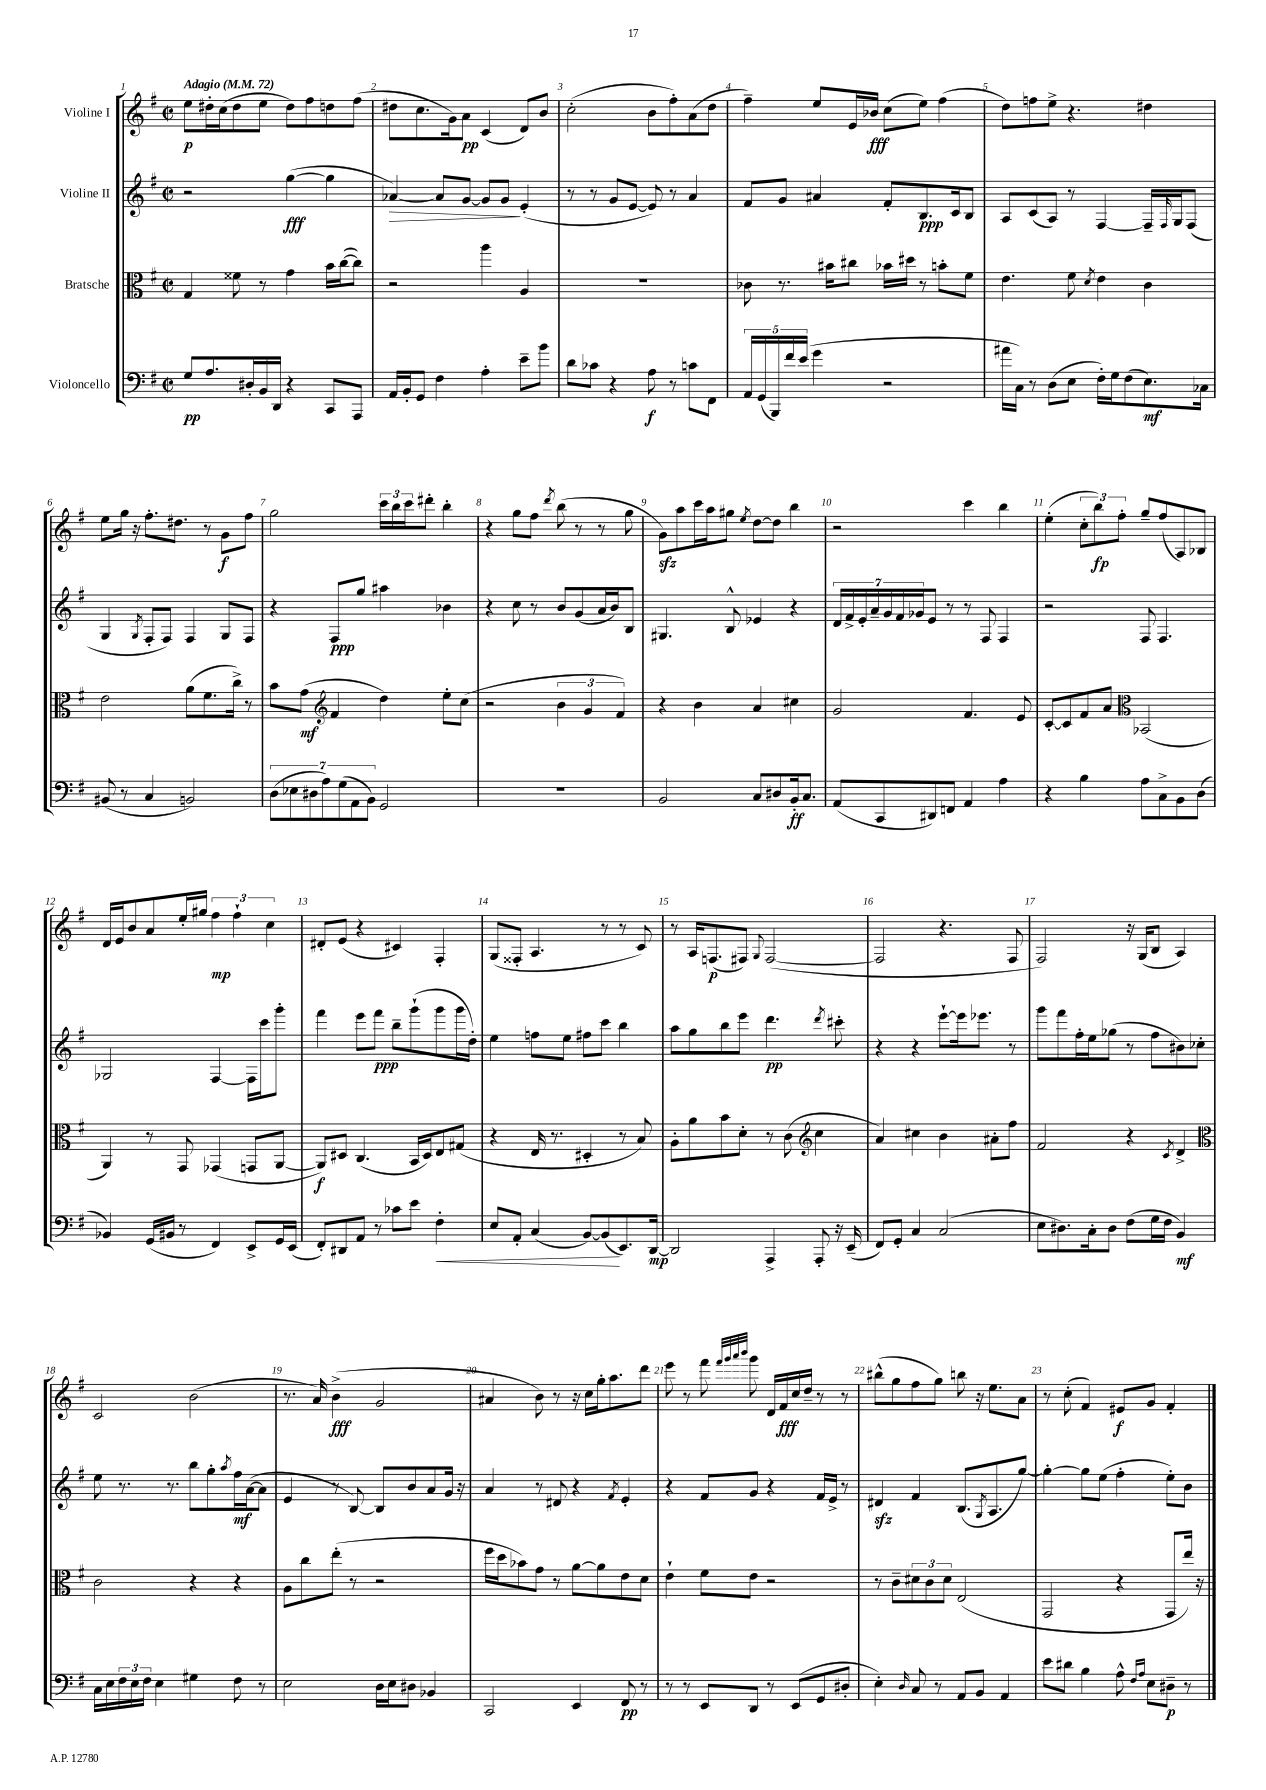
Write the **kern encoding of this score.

**kern	**dynam	**kern	**dynam	**kern	**dynam	**kern	**dynam
*part4	*part4	*part3	*part3	*part2	*part2	*part1	*part1
*staff4	*staff4	*staff3	*staff3	*staff2	*staff2	*staff1	*staff1
*I"Violoncello	*	*I"Bratsche	*	*I"Violine II	*	*I"Violine I	*
*clefF4	*	*clefC3	*	*clefG2	*	*clefG2	*
*k[f#]	*	*k[f#]	*	*k[f#]	*	*k[f#]	*
*M2/2	*	*M2/2	*	*M2/2	*	*M2/2	*
*met(c|)	*	*met(c|)	*	*met(c|)	*	*met(c|)	*
*MM72	*	*MM72	*	*MM72	*	*MM72	*
=1	=1	=1	=1	=1	=1	=1	=1
!	!	!	!	!	!	!LO:TX:a:B:t=Adagio	!
8G/L	pp	4G/	.	2r	.	8ee\L	p
8.A/	.	.	.	.	.	16dd#X'\L	.
.	.	.	.	.	.	(16cc\J	.
.	.	8f##X\	.	.	.	8dd#\	.
16D#X'/L	.	.	.	.	.	.	.
16BB/	.	8r	.	.	.	8ee\J	.
16DD/JJ	.	.	.	.	.	.	.
4r	.	4g\	.	([4gg\	fff	8dd#\L)	.
.	.	.	.	.	.	8ff#\	.
8CC/L	.	16b\LL	.	4gg\]	.	8ddn\	.
.	.	([16cc\J	.	.	.	.	.
8AAA/J	.	8cc\J])	.	.	.	(8ff#\J	.
=2	=2	=2	=2	=2	=2	=2	=2
!	!	!	!	!	!LO:HP:b	!	!
16AA/LL	.	2r	.	[4a-X/)	>	8dd#X\L	.
16BB'/J	.	.	.	.	.	.	.
8GG/J	.	.	.	.	.	8.cc\	.
4F#\	.	.	.	8a-/L]	.	.	.
.	.	.	.	.	.	16g\k)	.
.	.	.	.	[8g/J	.	8a\J	pp
4A'\	.	4aa\	.	8g/L]	.	(4c/	.
.	.	.	.	8g/J	.	.	.
8e~\L	.	4A/	.	(4e'/	]	8d/L)	.
8b\J	.	.	.	.	.	8b/J	.
=3	=3	=3	=3	=3	=3	=3	=3
8d\L	.	1r	.	8r	.	(2cc'\	.
8c-X\J	.	.	.	8r	.	.	.
4r	.	.	.	8g/L	.	.	.
.	.	.	.	[8e/J	.	.	.
8A\	f	.	.	8e/])	.	8b\L	.
8r	.	.	.	8r	.	8ff#'\)	.
8cn\L	.	.	.	4a/	.	(8a\	.
8FF#\J	.	.	.	.	.	8dd\J	.
=4	=4	=4	=4	=4	=4	=4	=4
20AA/LL	.	8c-X\	.	8f#/L	.	4ff#~\)	.
(20GG/	.	.	.	.	.	.	.
20BBB/)	.	.	.	.	.	.	.
.	.	8.r	.	8g/J	.	.	.
20f#/	.	.	.	.	.	.	.
(20e/JJ	.	.	.	.	.	.	.
4g\	.	.	.	4a#X/	.	8ee/L	.
.	.	16b#X\KL	.	.	.	.	.
.	.	8cc#X\J	.	.	.	16e/L	.
.	.	.	.	.	.	16b-X/JJ	fff
2r	.	16b-X\LL	.	8f#'/L	.	(8cc\L	.
.	.	16dd#X\JJ	.	.	.	.	.
.	.	8r	.	8.B/	ppp	8ee\J)	.
.	.	8bn'\L	.	.	.	(4ff#\	.
.	.	.	.	16c/k	.	.	.
.	.	8f#\J	.	8B/J	.	.	.
=5	=5	=5	=5	=5	=5	=5	=5
16a#X\LL	.	4.e\	.	8A/L	.	8dd\L)	.
16C\JJ)	.	.	.	.	.	.	.
8r	.	.	.	(8c/	.	8ffn\	.
(8D\L	.	.	.	8A/J)	.	8ee^\J	.
8E\J	.	8f#\	.	8r	.	4.r	.
.	.	8qd/	.	.	.	.	.
16F#'\LL)	.	4e\	.	[4F#/	.	.	.
16G\J	.	.	.	.	.	.	.
(8F#\	.	.	.	.	.	.	.
8.E\)	mf	4c\	.	16F#~/LL]	.	4dd#X\	.
.	.	.	.	16qqF#/	.	.	.
.	.	.	.	16G/J	.	.	.
.	.	.	.	(8F#/J	.	.	.
16C-X\Jk	.	.	.	.	.	.	.
!!LO:LB:g=z
=6	=6	=6	=6	=6	=6	=6	=6
(8BB#X/	.	2e\	.	4G/	.	8ee\L	.
8r	.	.	.	.	.	16gg\Jk	.
.	.	.	.	.	.	16r	.
.	.	.	.	8qG/	.	.	.
4C/	.	.	.	8F#'/L	.	8.ff#'\L	.
.	.	.	.	8F#/J)	.	.	.
.	.	.	.	.	.	8.dd#X\J	.
2BBn/)	.	(8a\L	.	4F#/	.	.	.
.	.	8.f#\	.	.	.	8r	.
.	.	.	.	8G/L	.	8g\L	f
.	.	16cc^\Jk)	.	.	.	.	.
.	.	8r	.	8F#/J	.	8ff#\J	.
=7	=7	=7	=7	=7	=7	=7	=7
(14D\L	.	8b\L	.	4r	.	2gg\	.
14E-X\	.	.	.	.	.	.	.
.	.	(8g\J	mf	.	.	.	.
14D#X\	.	.	.	.	.	.	.
14A\)	.	.	.	.	.	.	.
*	*	*clefG2	*	*	*	*	*
.	.	4f#/	.	8F#/L	ppp	.	.
(14G\	.	.	.	.	.	.	.
14AA\	.	.	.	.	.	.	.
.	.	.	.	8gg/J	.	.	.
14BB\J)	.	.	.	.	.	.	.
2GG/	.	4dd\)	.	4aa#X\	.	24ccc\LL	.
.	.	.	.	.	.	24bb\	.
.	.	.	.	.	.	24ccc\J	.
.	.	.	.	.	.	8ddd#X'\J	.
.	.	8ee'\L	.	4b-X\	.	4bb'\	.
.	.	(8cc\J	.	.	.	.	.
=8	=8	=8	=8	=8	=8	=8	=8
1r	.	2r	.	4r	.	4r	.
.	.	.	.	8cc\	.	8gg\L	.
.	.	.	.	8r	.	8ff#\J	.
.	.	.	.	.	.	8qddd/	.
.	.	6b\	.	8b/L	.	(8bb\	.
.	.	.	.	(8g/	.	8r	.
.	.	6g/	.	.	.	.	.
.	.	.	.	16a/L	.	8r	.
.	.	.	.	16b/J)	.	.	.
.	.	6f#/)	.	.	.	.	.
.	.	.	.	8B/J	.	8gg\	.
=9	=9	=9	=9	=9	=9	=9	=9
2BB/	.	4r	.	4.G#X/	.	8gzz\L)	.
.	.	.	.	.	.	8aa\	.
.	.	4b\	.	.	.	16ccc\L	.
.	.	.	.	.	.	16aa\J	.
.	.	.	.	8B^^/	.	8gg#X\J	.
.	.	.	.	.	.	8qee/	.
8C/L	.	4a/	.	4e-X/	.	[8dd\L	.
8D#X/	.	.	.	.	.	8dd\J]	.
16BB'/k	ff	4cc#X\	.	4r	.	4bb\	.
8.C/J	.	.	.	.	.	.	.
=10	=10	=10	=10	=10	=10	=10	=10
(8AA/L	.	2g/	.	28d/LL	.	2r	.
.	.	.	.	28f#^/	.	.	.
.	.	.	.	28e'/	.	.	.
.	.	.	.	28a~/	.	.	.
8CC/	.	.	.	.	.	.	.
.	.	.	.	28g/	.	.	.
.	.	.	.	28f#/	.	.	.
.	.	.	.	28g-X/J	.	.	.
8DD#X/)	.	.	.	8e/J	.	.	.
8FFn/J	.	.	.	8r	.	.	.
4AA/	.	4.f#/	.	8r	.	4ccc\	.
.	.	.	.	8F#/	.	.	.
4A\	.	.	.	4F#/	.	4bb\	.
.	.	8e/	.	.	.	.	.
=11	=11	=11	=11	=11	=11	=11	=11
4r	.	[8c'/L	.	2r	.	(4ee'\	.
.	.	8c/]	.	.	.	.	.
4B\	.	8f#/	.	.	.	12cc'\L	.
.	.	.	.	.	.	12bb\)	fp
.	.	8a/J	.	.	.	.	.
.	.	.	.	.	.	12ff#'\J	.
*	*	*clefC3	*	*	*	*	*
8A\L	.	(2BB-X/	.	8F#/	.	8gg~/L	.
8C^\	.	.	.	4.F#/	.	(8ff#/	.
8BB\	.	.	.	.	.	8A/)	.
(8D\J	.	.	.	.	.	8B-X/J	.
!!LO:LB:g=z
=12	=12	=12	=12	=12	=12	=12	=12
4BB-X/)	.	4AA/)	.	2G-X/	.	16d/LL	.
.	.	.	.	.	.	16e/J	.
.	.	.	.	.	.	8b/	.
(16GG/LL	.	8r	.	.	.	8a/	.
16BB#X/JJ	.	.	.	.	.	.	.
8r	.	8GG/	.	.	.	16ee'/L	.
.	.	.	.	.	.	16gg#X/JJ	.
4FF#/)	.	(4GG-X/	.	[4F#/	.	6ff#\	mp
.	.	.	.	.	.	6ff#`\	.
8EE^/L	.	8GGn/L	.	16F#\LL]	.	.	.
.	.	.	.	16ccc\J	.	.	.
.	.	.	.	.	.	6cc\	.
16GG/L	.	[8AA/J	.	8ggg'\J	.	.	.
(16EE/JJ	.	.	.	.	.	.	.
=13	=13	=13	=13	=13	=13	=13	=13
8FF#'/L)	.	8AA/L])	f	4fff#\	.	8d#X'/L	.
8DD#X/	.	8D#X/J	.	.	.	(8e/J	.
8AA/J	.	(4.C/	.	8eee\L	.	4r	.
8r	.	.	.	8fff#\J	ppp	.	.
8c-X\L	.	.	.	8bb~\L	.	4c#X/)	.
8e\J	.	16BB/LL	.	(8ggg`\	.	.	.
.	.	16D#/J)	.	.	.	.	.
!	!LO:HP:b	!	!	!	!	!	!
4F#'\	<	8E/	.	8ggg\	.	4F#'/	.
.	.	(8G#X/J	.	16ggg\L	.	.	.
.	.	.	.	16dd'\JJ)	.	.	.
=14	=14	=14	=14	=14	=14	=14	=14
8E/L	.	4r	.	4ee\	.	(8G/L	.
8AA'/J	.	.	.	.	.	8F##X'/J	.
(4C/	.	16E/	.	8ffn\L	.	4.A/	.
.	.	8.r	.	.	.	.	.
.	.	.	.	8ee\J	.	.	.
[8BB/L)	.	4D#X'/	.	8ff#X\L	.	.	.
(8BB/]	.	.	.	8ccc\J	.	8r	.
8.EE/)	[	8r	.	4bb\	.	8r	.
.	.	8B/)	.	.	.	8c/)	.
[16DD/Jk	mp	.	.	.	.	.	.
=15	=15	=15	=15	=15	=15	=15	=15
2DD/]	.	8A'\L	.	8aa\L	.	8r	.
.	.	8a\	.	8gg\	.	16A/KL	.
.	.	.	.	.	.	(8.Fn/	p
.	.	8b\	.	8bb\	.	.	.
.	.	8d'\J	.	8eee\J	.	8F#X/J)	.
.	.	.	.	.	.	8qqG/	.
4AAA^/	.	8r	.	4.ddd\	pp	([2F#/	.
.	.	(8c\	.	.	.	.	.
*	*	*clefG2	*	*	*	*	*
8AAA'/	.	4cc\	.	.	.	.	.
.	.	.	.	8qddd/	.	.	.
16r	.	.	.	8ccc#X'\	.	.	.
(16EE~/	.	.	.	.	.	.	.
=16	=16	=16	=16	=16	=16	=16	=16
8FF#/L)	.	4a/)	.	4r	.	2F#/]	.
8GG'/J	.	.	.	.	.	.	.
4C/	.	4cc#X\	.	4r	.	.	.
(2C/	.	4b\	.	[8eee`\L	.	4.r	.
.	.	.	.	16eee\k]	.	.	.
.	.	.	.	8.eee-X\J	.	.	.
.	.	8a#X'\L	.	.	.	.	.
.	.	8ff#\J	.	8r	.	8F#/	.
=17	=17	=17	=17	=17	=17	=17	=17
8E\L	.	2f#/	.	8ggg\L	.	2F#/)	.
8.D#X\)	.	.	.	8fff#\	.	.	.
.	.	.	.	16ff#'\L	.	.	.
16C'\k	.	.	.	16ee\J	.	.	.
8D#\J	.	.	.	(8gg-X\J	.	.	.
(8F#\L	.	4r	.	8r	.	16r	.
.	.	.	.	.	.	(16G/KL	.
16G\L	.	.	.	8ff#\L	.	8B/J	.
16F#\JJ	.	.	.	.	.	.	.
.	.	8qc/	.	.	.	.	.
4BB/)	mf	4d^/	.	8b#X\)	.	4A/)	.
.	.	.	.	8cc-X'\J	.	.	.
!!LO:LB:g=z
=18	=18	=18	=18	=18	=18	=18	=18
*	*	*clefC3	*	*	*	*	*
16C\LL	.	2c\	.	8ee\	.	2c/	.
16E\	.	.	.	.	.	.	.
24F#\	.	.	.	8.r	.	.	.
24E\	.	.	.	.	.	.	.
24F#\JJ	.	.	.	.	.	.	.
4E\	.	.	.	.	.	.	.
.	.	.	.	8.r	.	.	.
4G#X\	.	4r	.	8bb\L	.	(2b\	.
.	.	.	.	8gg'\	.	.	.
.	.	.	.	8qaa/	.	.	.
8F#\	.	4r	.	16ff#\L	mf	.	.
.	.	.	.	([16a\J	.	.	.
8r	.	.	.	8a\J]	.	.	.
=19	=19	=19	=19	=19	=19	=19	=19
2E\	.	8A\L	.	4e/	.	8.r	.
.	.	8cc\	.	.	.	.	.
.	.	.	.	.	.	16a/)	.
.	.	(8ee'\J	.	8r	.	(4b^\	fff
.	.	8r	.	[8B/)	.	.	.
16D\LL	.	2r	.	8B/L]	.	2g/	.
16E\J	.	.	.	.	.	.	.
8D#X\J	.	.	.	8b/	.	.	.
4BB-X/	.	.	.	8a/	.	.	.
.	.	.	.	16g/Jk	.	.	.
.	.	.	.	16r	.	.	.
=20	=20	=20	=20	=20	=20	=20	=20
2CC/	.	16ff#\LL	.	4a/	.	4a#X/	.
.	.	16dd\J	.	.	.	.	.
.	.	8b-X\)	.	.	.	.	.
.	.	8g\J	.	8r	.	8b\)	.
.	.	8r	.	8d#X/	.	8r	.
4EE/	.	[8a\L	.	4r	.	16r	.
.	.	.	.	.	.	16cc\LL	.
.	.	8a\]	.	.	.	16gg'\J	.
.	.	.	.	.	.	8.aa\	.
.	.	.	.	8qf#/	.	.	.
8FF#/	pp	8e\	.	4e'/	.	.	.
8r	.	8d\J	.	.	.	8ddd\J	.
=21	=21	=21	=21	=21	=21	=21	=21
8r	.	4e`\	.	4r	.	8eee\	.
8r	.	.	.	.	.	8r	.
8EE/L	.	8f#\L	.	8f#/L	.	8fff#\	.
.	.	.	.	.	.	32qqfff#/LLL	.
.	.	.	.	.	.	32qqggg/	.
.	.	.	.	.	.	32qqaaa/	.
.	.	.	.	.	.	32qqbbb/JJJ	.
8DD/J	.	8e\J	.	8g/J	.	8ggg\	.
8r	.	2r	.	4r	.	16d/LL	.
.	.	.	.	.	.	16f#/	fff
(8EE/L	.	.	.	.	.	16cc/	.
.	.	.	.	.	.	16dd~/JJ	.
8GG/	.	.	.	16f#/LL	.	8r	.
.	.	.	.	16e^/JJ	.	.	.
8D#X'/J	.	.	.	8r	.	8r	.
=22	=22	=22	=22	=22	=22	=22	=22
4E'\)	.	8r	.	4d#Xzz/	.	(8bb#X^^\L	.
.	.	8c~\L	.	.	.	8gg\	.
16qqD/	.	.	.	.	.	.	.
8C/	.	12d#X\	.	4f#/	.	8ff#\	.
.	.	12c\	.	.	.	.	.
8r	.	.	.	.	.	8gg\J)	.
.	.	12d#\J	.	.	.	.	.
8AA/L	.	(2E/	.	(8.B/L	.	8bbn\	.
8BB/J	.	.	.	.	.	16r	.
.	.	.	.	8qG/	.	.	.
.	.	.	.	8.A/	.	8.ee\L	.
4AA/	.	.	.	.	.	.	.
.	.	.	.	[8gg/J)	.	8a\J	.
=23	=23	=23	=23	=23	=23	=23	=23
8e\L	.	2GG/	.	4gg'\_	.	8r	.
8d#X\J	.	.	.	.	.	(8cc'\	.
4B\	.	.	.	8gg\L]	.	4f#/)	.
.	.	.	.	(8ee\J	.	.	.
8A^^\	.	4r	.	4ff#'\	.	8e#X/L	f
16qqF#/LL	.	.	.	.	.	.	.
16qqA/JJ	.	.	.	.	.	.	.
8E\L	.	.	.	.	.	8g/J	.
8D#X~\J	p	8GG/L	.	8ee'\L)	.	4f#'/	.
8r	.	16ee/Jk)	.	8b\J	.	.	.
.	.	16r	.	.	.	.	.
==	==	==	==	==	==	==	==
*-	*-	*-	*-	*-	*-	*-	*-
